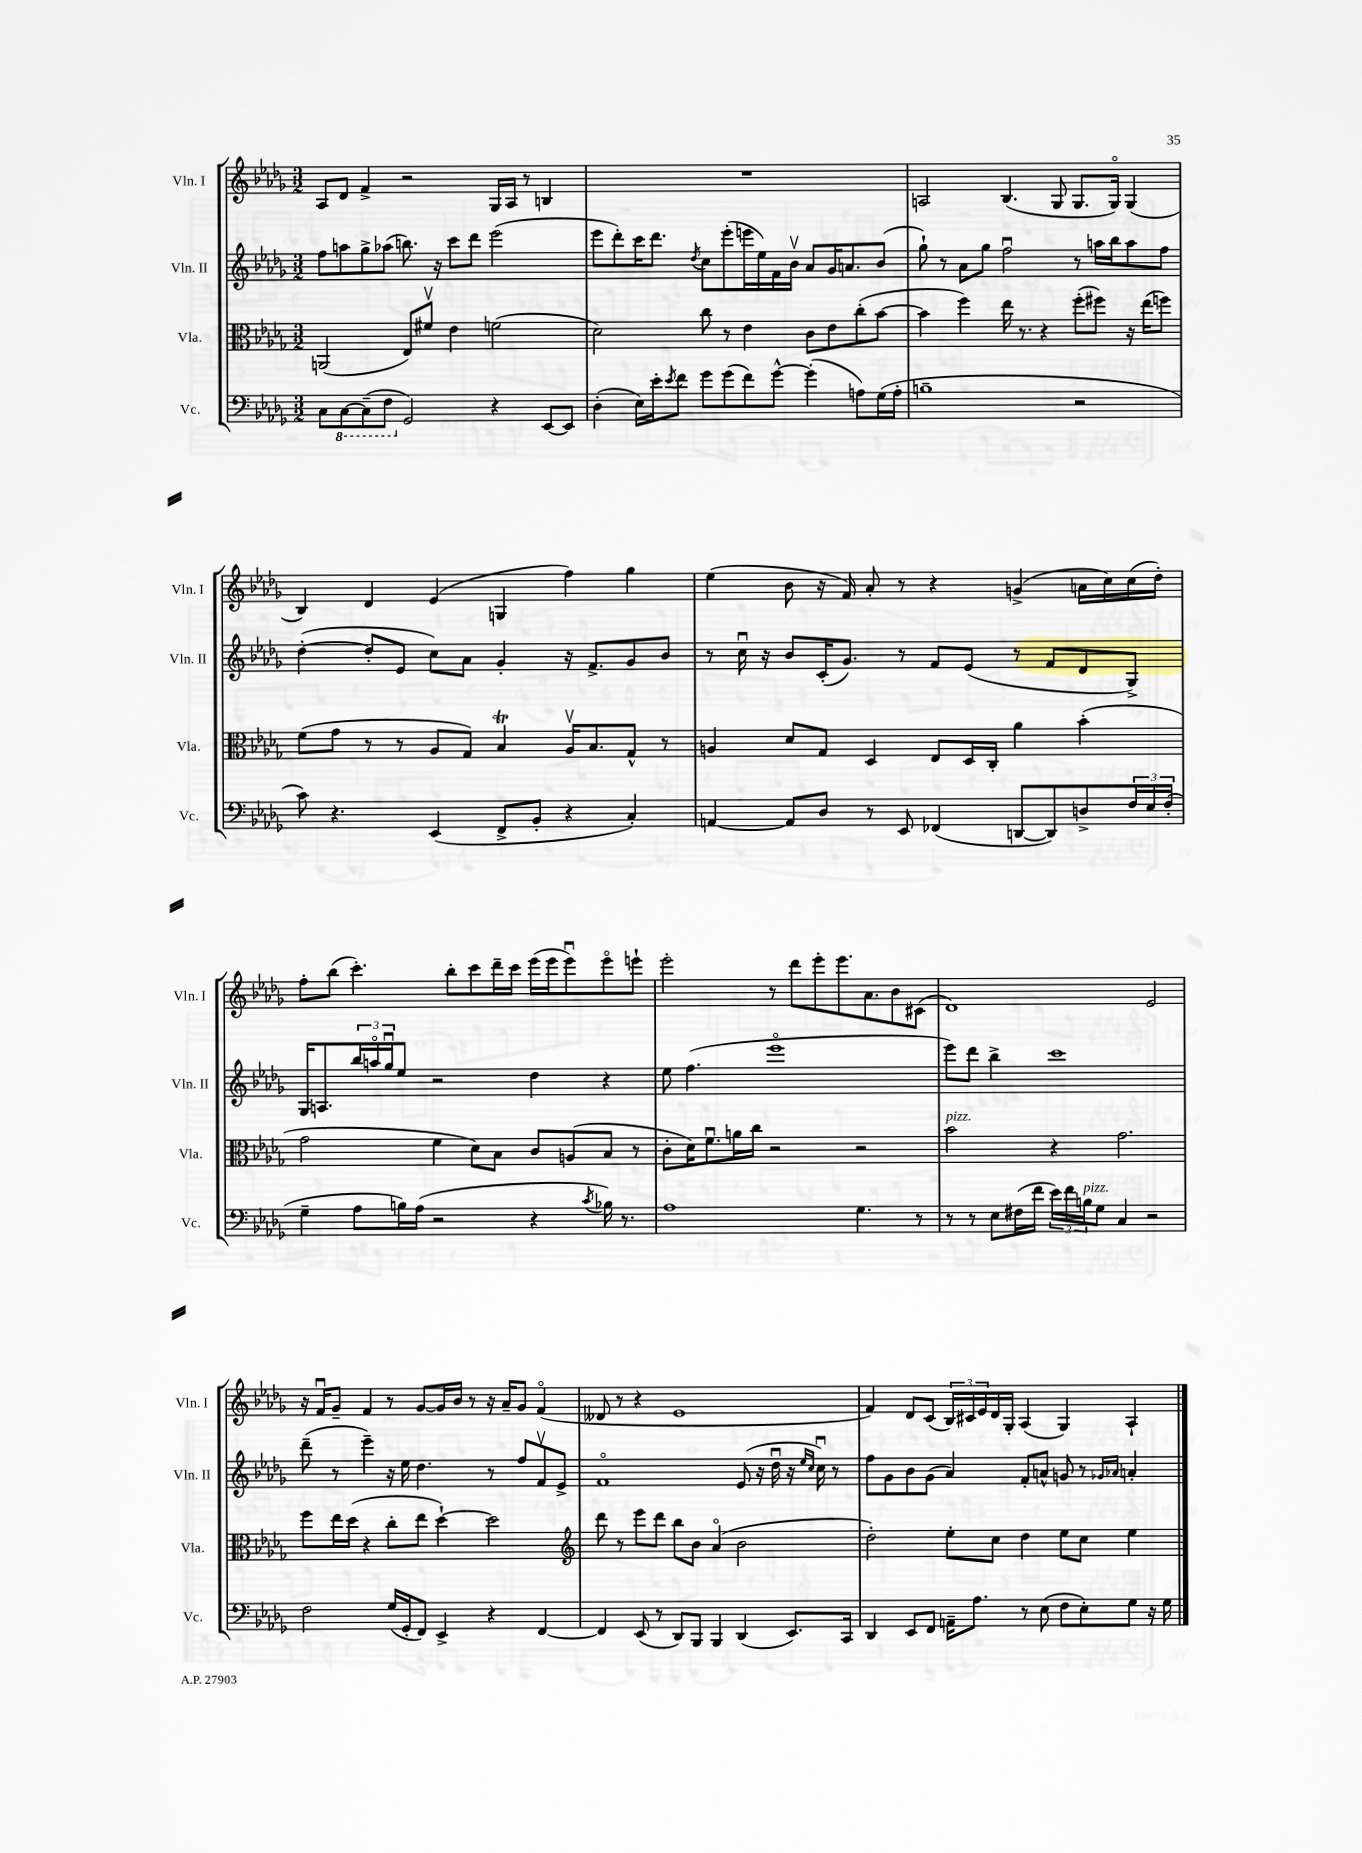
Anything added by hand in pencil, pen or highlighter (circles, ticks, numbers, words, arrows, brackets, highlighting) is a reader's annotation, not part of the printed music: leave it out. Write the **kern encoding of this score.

**kern	**kern	**kern	**kern
*staff4	*staff3	*staff2	*staff1
*clefF4	*clefC3	*clefG2	*clefG2
*k[b-e-a-d-g-]	*k[b-e-a-d-g-]	*k[b-e-a-d-g-]	*k[b-e-a-d-g-]
*M3/2	*M3/2	*M3/2	*M3/2
8C	(2AA	8ff	8A-
[8CC	.	8aa	8d-
(8CC~]	.	8gg-^	4f^
8FF	.	(8aa-	.
2GG-)	8E-)	8.bb)	2r
.	8f#v	.	.
.	.	16r	.
.	4e-	8ccc	.
.	.	8ddd-	.
4r	(2f	(2eee-	16G-
.	.	.	16A-
.	.	.	8r
[8EE-	.	.	4B
8EE-]	.	.	.
=	=	=	=
(4D-'	2d-)	8eee-	1.r
.	.	8ddd-')	.
16E-)	.	16ccc	.
16e-'	.	8.ddd-	.
8qe-	.	.	.
8f	.	.	.
.	.	8qdd-	.
8g-	8cc	8cc	.
(8g-	8r	(8eee-'	.
8f)	4e-	16eee	.
.	.	16ee-)	.
[8g-^^	.	16f	.
.	.	16b-v	.
(4g-']	8c	8a-	.
.	8e-	16g-	.
.	.	8.a	.
8A)	(8cc'	.	.
(16G-	[8b-	(8b-	.
16A'	.	.	.
=	=	=	=
1B~	4b-]	8gg-`)	2A
.	.	8r	.
.	4ff)	8a-	.
.	.	8gg-	.
.	16ee-	2ffu	(4.B-
.	8.r	.	.
.	4r	.	.
.	.	.	8G-
2r	(8ff'	8r	8.G-
.	8ff#)	16aa	.
.	.	16bb-	16G-o)
.	16r	8aa	(4G-
.	(16ee-	.	.
.	8ff)	8ff	.
=	=	=	=
8c)	(8f	([4dd-'	4B-)
4.r	8g-	.	.
.	8r	8dd-']	4d-
.	8r	8e-	.
(4EE-	8A-	8cc)	(4e-
.	8G-)	8a-	.
8FF^	4B-	4g-'	4G
8BB-'	.	.	.
4r	16A-v	16r	4ff)
.	8.B-	8.f^	.
4C')	8G-^^	8g-	4gg-
.	8r	8b-	.
=	=	=	=
[4AA	4A	8r	(4ee-
.	.	16ccu	.
.	.	16r	.
8AA]	8d-	8b-	8b-
8D-	8G-	(16c'	16r
.	.	8.g-)	16f)
8r	4D-	.	8a-'
8EE-	.	8r	8r
(4FF-	8E-	8f	4r
.	16D-	(8e-	.
.	16C'	.	.
[8DD	4a-	8r	(4g^
8DD])	.	8f	.
8D^	(4b-'	8d-	16a
.	.	.	16cc)
24F	.	8G-^)	(16cc
24E-	.	.	.
.	.	.	16dd-')
(24F'	.	.	.
=	=	=	=
4G-~	2g-	16G-	8ff'
.	.	8.A	.
.	.	.	(8bb-
8A-	.	24bb-	4.ccc')
.	.	24aao	.
.	.	24gg-u	.
16B)	.	8ee-	.
(16A-	.	.	.
2r	4f	2r	.
.	.	.	8bb-'
.	8d-)	.	8ccc
.	8B-	.	16ddd-~
.	.	.	16ccc
4r	8c	4dd-	(16eee-
.	.	.	16eee-
.	(8A	.	8eee-u)
8qc	.	.	.
16B-)	8B-	4r	8eee-o
8.r	.	.	.
.	8r	.	8eee`
=	=	=	=
1A-	8c'	8ee-	2eee-'
.	16d-)	(4.ff	.
.	8.fu	.	.
.	16a	.	.
.	16cc	.	.
.	2r	1eee-o	8r
.	.	.	8ddd-
.	.	.	8eee-'
.	.	.	8.eee-
4.G-	2r	.	.
.	.	.	8.a-
.	.	.	8b-
8r	.	.	(8c#
=	=	=	=
8r	2b-	8eee-)	1d-)
8r	.	8ddd-	.
8E-	.	4bb-^	.
(16F#	.	.	.
16f	.	.	.
24e-)	4r	1ccc	.
24f	.	.	.
24B	.	.	.
8G-	.	.	.
4C	2.g-	.	.
2r	.	.	2e-
=	=	=	=
2F	8ff	(8ddd-~	16r
.	.	.	16fu
.	16ee-	8r	8g-~
.	(16dd-	.	.
.	4r	4eee-~)	4f
(16G-	8cc'	16r	8r
16GG-'	.	16ee-	.
8FF)	8ee-	4.dd-	[8g-
4EE-^	[4dd-`)	.	16g-]
.	.	.	16b-
.	.	.	8r
4r	2dd-]	8r	16r
.	.	.	16a-~
.	.	8ff	8g-
[4FF	.	8fv	(4fo
.	.	8e-^	.
=	=	=	=
*	*clefG2	*	*
4FF]	8ddd-	1fo	8d--
.	8r	.	8r
(8EE-	8eee-	.	4r
8r	8ddd-	.	.
8DD-)	8bb-	.	1e-
8BBB-	8b-	.	.
4BBB-	(4a-o	.	.
(4DD-	2b-	(8e-	.
.	.	16r	.
.	.	16dd-u	.
8.EE-)	.	16r	.
.	.	16qqee-	.
.	.	16qqcc	.
.	.	16ccu)	.
.	.	8r	.
16CC	.	.	.
=	=	=	=
4DD-	2dd-')	8ff	4f)
.	.	8g-	.
8EE-	.	8b-	8d-
8FF	.	(8g-	(8c
16AA~	8ee-'	4a-)	24B-)
.	.	.	24c#
8.A-	.	.	.
.	.	.	24e-
.	8cc	.	16d-
.	.	.	16G-'
8r	4dd-	8f'	(4A-
(8E-	.	8a^^	.
8F	8ee-	8g	4G-)
8E-')	8cc	8r	.
.	.	16qqg-	.
.	.	16qqa-	.
8G-	4ee-	4a'	4A-`
16r	.	.	.
16G-	.	.	.
==	==	==	==
*-	*-	*-	*-
